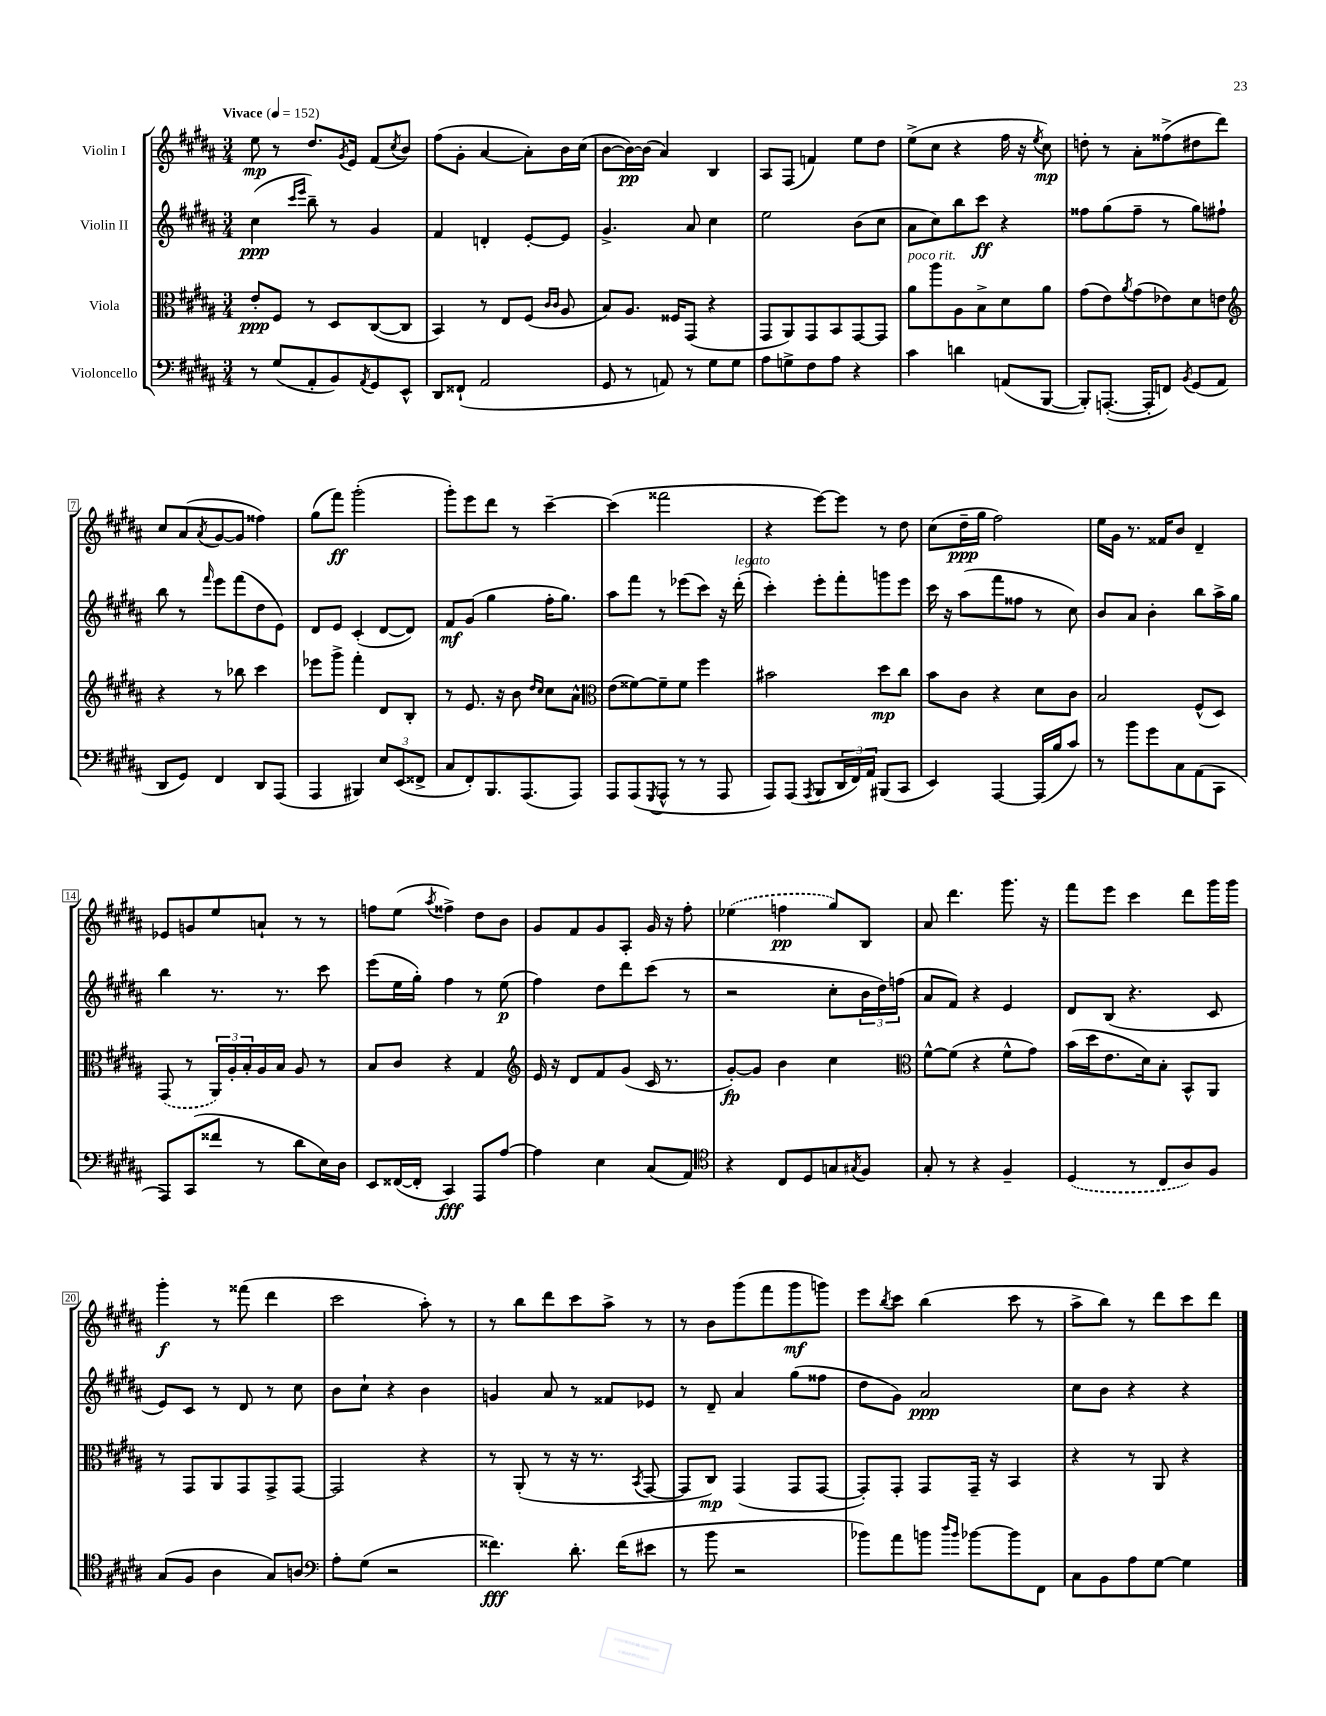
<<
\new StaffGroup <<
\new Staff = "s0" \with { instrumentName = "Violin I" } {
    \clef treble \key b \major \numericTimeSignature \time 3/4 \tempo "Vivace" 4 = 152
    e''8\mp r8 dis''8. \acciaccatura { gis'8 } e'16 fis'8( \acciaccatura { cis''8 } b'8) |
    fis''8( gis'8-. ais'4~ ais'8-.) b'16 cis''16( |
    b'8~ b'16~\pp) b'16( ais'4) b4 |
    ais8 fis8( f'4) e''8 dis''8 |
    e''8->( cis''8 r4 fis''16 r16 \acciaccatura { e''8 } cis''8\mp) |
    d''8-. r8 ais'8-. fisis''8->( dis''8 dis'''8) |
    cis''8 ais'8( \acciaccatura { ais'8 } gis'8~ gis'8 fisis''4) |
    gis''8( fis'''8\ff) gis'''2-.( |
    gis'''8-.) e'''8 dis'''8 r8 cis'''4~-- |
    cis'''4( fisis'''2 |
    r4 e'''8~) e'''8 r8 dis''8 |
    cis''8( dis''16--\ppp gis''16 fis''2) |
    e''16 gis'16 r8. fisis'16 b'8 dis'4-- |
    ees'8 g'8 e''8 a'8-! r8 r8 |
    f''8 e''8( \acciaccatura { ais''8 } fisis''4->) dis''8 b'8 |
    gis'8 fis'8 gis'8 ais8-. gis'16 r16 fis''8-. |
    \once \slurDashed ees''4( f''4\pp gis''8) b8 |
    ais'8 dis'''4. gis'''8. r16 |
    fis'''8 e'''8 cis'''4 dis'''8 gis'''16 gis'''16 |
    gis'''4-.\f r8 fisis'''8( dis'''4 |
    cis'''2 ais''8-.) r8 |
    r8 b''8 dis'''8 cis'''8 ais''8-> r8 |
    r8 b'8 gis'''8( fis'''8 gis'''8\mf g'''8) |
    e'''8 \acciaccatura { b''8 } cis'''8 b''4( cis'''8 r8 |
    ais''8-> b''8) r8 dis'''8 cis'''8 dis'''8 \bar "|." |
}
\new Staff = "s1" \with { instrumentName = "Violin II" } {
    \clef treble \key b \major \numericTimeSignature \time 3/4
    cis''4\ppp( \grace { cis'''16 e'''16 } b''8--) r8 gis'4 |
    fis'4 d'4-. e'8~-. e'8 |
    gis'4.-> ais'8 cis''4 |
    e''2 b'8( cis''8 |
    ais'8 cis''8) b''8 cis'''8\ff r4 |
    fisis''8 gis''8( fisis''8-- r8 gis''8) fis''8-! |
    b''8 r8 \grace { fis'''16 } e'''8 fis'''8( dis''8 e'8) |
    dis'8 e'8 cis'4-.( dis'8~ dis'8) |
    fis'8\mf gis'8( gis''4 fis''16-. gis''8.) |
    ais''8 fis'''8 r8 ees'''8( cis'''8) r16 dis'''16-.^\markup { \italic "legato" }( |
    cis'''4-.) e'''8-. fis'''8-. g'''8 e'''8 |
    cis'''16 r16 ais''8( fis'''8 fisis''8 r8 cis''8) |
    b'8 ais'8 b'4-. b''8 ais''16-> gis''16 |
    b''4 r8. r8. cis'''8 |
    e'''8( e''16 gis''16-.) fis''4 r8 e''8\p( |
    fis''4) dis''8 dis'''8 cis'''8( r8 |
    r2 cis''8-. \tuplet 3/2 { b'16 dis''16) f''16( } |
    ais'8 fis'8) r4 e'4 |
    dis'8 b8( r4. cis'8 |
    e'8) cis'8 r8 dis'8 r8 cis''8 |
    b'8 cis''8-! r4 b'4 |
    g'4 ais'8 r8 fisis'8 ees'8 |
    r8 dis'8-- ais'4 gis''8( fisis''8 |
    dis''8 gis'8) ais'2\ppp |
    cis''8 b'8 r4 r4 \bar "|." |
}
\new Staff = "s2" \with { instrumentName = "Viola" } {
    \clef alto \key b \major \numericTimeSignature \time 3/4
    e'8-.\ppp fis8 r8 dis8 cis8~( cis8 |
    b,4) r8 e8 fis8( \grace { cis'16 cis'16 } ais8 |
    b8) ais8. fisis16 gis,8( r4 |
    gis,8 ais,8) gis,8 b,8 gis,8~ gis,8 |
    ais'8^\markup { \italic "poco rit." } ais''8 ais8 b8-> dis'8 ais'8 |
    gis'8( e'8) \acciaccatura { ais'8 } gis'8( ees'8) dis'8 e'8 |
    \clef treble r4 r8 bes''8 cis'''4 |
    ees'''8 gis'''8-> fis'''4-. dis'8 b8-. |
    r8 e'8. r16 b'8 \grace { dis''16 cis''16 } cis''8 ais'8-^ |
    \clef alto e'8( fisis'8~) fisis'8-- fisis'8 fis''4 |
    bis'2 dis''8\mp cis''8 |
    b'8 cis'8 r4 dis'8 cis'8 |
    b2 fis8-^( dis8) |
    \once \slurDashed gis,8( r8 \tuplet 3/2 { ais,16) ais16-. b16-. } ais16 b16 ais8 r8 |
    b8 cis'8 r4 gis4 |
    \clef treble e'16 r16 dis'8 fis'8 gis'8( cis'16 r8. |
    gis'8~-.\fp) gis'8 b'4 cis''4 |
    \clef alto fis'8~-^ fis'8( r4 fis'8-^ gis'8) |
    b'16( dis''16 e'8. dis'16) b8-. b,8-^ ais,8 |
    r8 gis,8 ais,8 gis,8 gis,8-> gis,8~ |
    gis,2 r4 |
    r8 ais,8-.( r8 r16 r8. \acciaccatura { b,8 } gis,8~ |
    gis,8 cis8\mp) gis,4( gis,8 gis,8~ |
    gis,8-.) gis,8-. gis,8 gis,16-- r16 b,4 |
    r4 r8 ais,8 r4 \bar "|." |
}
\new Staff = "s3" \with { instrumentName = "Violoncello" } {
    \clef bass \key b \major \numericTimeSignature \time 3/4
    r8 gis8( ais,8-. b,8) \acciaccatura { ais,8 } gis,8 e,8-^ |
    dis,8 fisis,8-!( ais,2 |
    gis,8 r8 a,8) r8 gis8 gis8 |
    ais8 g8-> fis8 ais8 r4 |
    cis'4 d'4 a,8( b,,8~ |
    b,,8-.) a,,8.~-.( a,,16-. f,8) \acciaccatura { b,8 } gis,8( ais,8 |
    dis,8 gis,8) fis,4 dis,8 ais,,8( |
    ais,,4 bis,,4) \tuplet 3/2 { e8 e,8( fisis,8-> } |
    cis8 fis,8-.) b,,8. ais,,8.( ais,,8) |
    ais,,8 ais,,8( \acciaccatura { gis,,8 } ais,,8-^ r8 r8 ais,,8 |
    ais,,8) ais,,8( \acciaccatura { ais,,8 } b,,8 \tuplet 3/2 { dis,16 fis,16) ais,16 } bis,,8( cis,8 |
    e,4) ais,,4~ ais,,16( b16 cis'8) |
    r8 b'8 gis'8 cis8 ais,8( cis,8 |
    ais,,8) cis,8( fisis'8 r8 dis'8 e16) dis16 |
    e,8 fisis,16~( fisis,16-. cis,4\fff) ais,,8 ais8~ |
    ais4 e4 cis8( ais,8) |
    \clef tenor r4 cis8 dis8 g8 \acciaccatura { gis8 } fis8 |
    gis8-. r8 r4 fis4-- |
    \once \slurDashed dis4( r8 cis8 ais8) fis8 |
    gis8( fis8 ais4 gis8) a8 |
    \clef bass ais8-. gis8( r2 |
    fisis'4.\fff) dis'8.-. fisis'16( eis'8 |
    r8 b'8 r2 |
    bes'8) ais'8 b'8 \grace { dis''16 b'16 } bes'8~ bes'8 fis,8 |
    cis8 b,8 ais8 gis8~ gis4 \bar "|." |
}
>>
>>
\layout { \context { \Score \override BarNumber.stencil = #(make-stencil-boxer 0.1 0.3 ly:text-interface::print) } }
